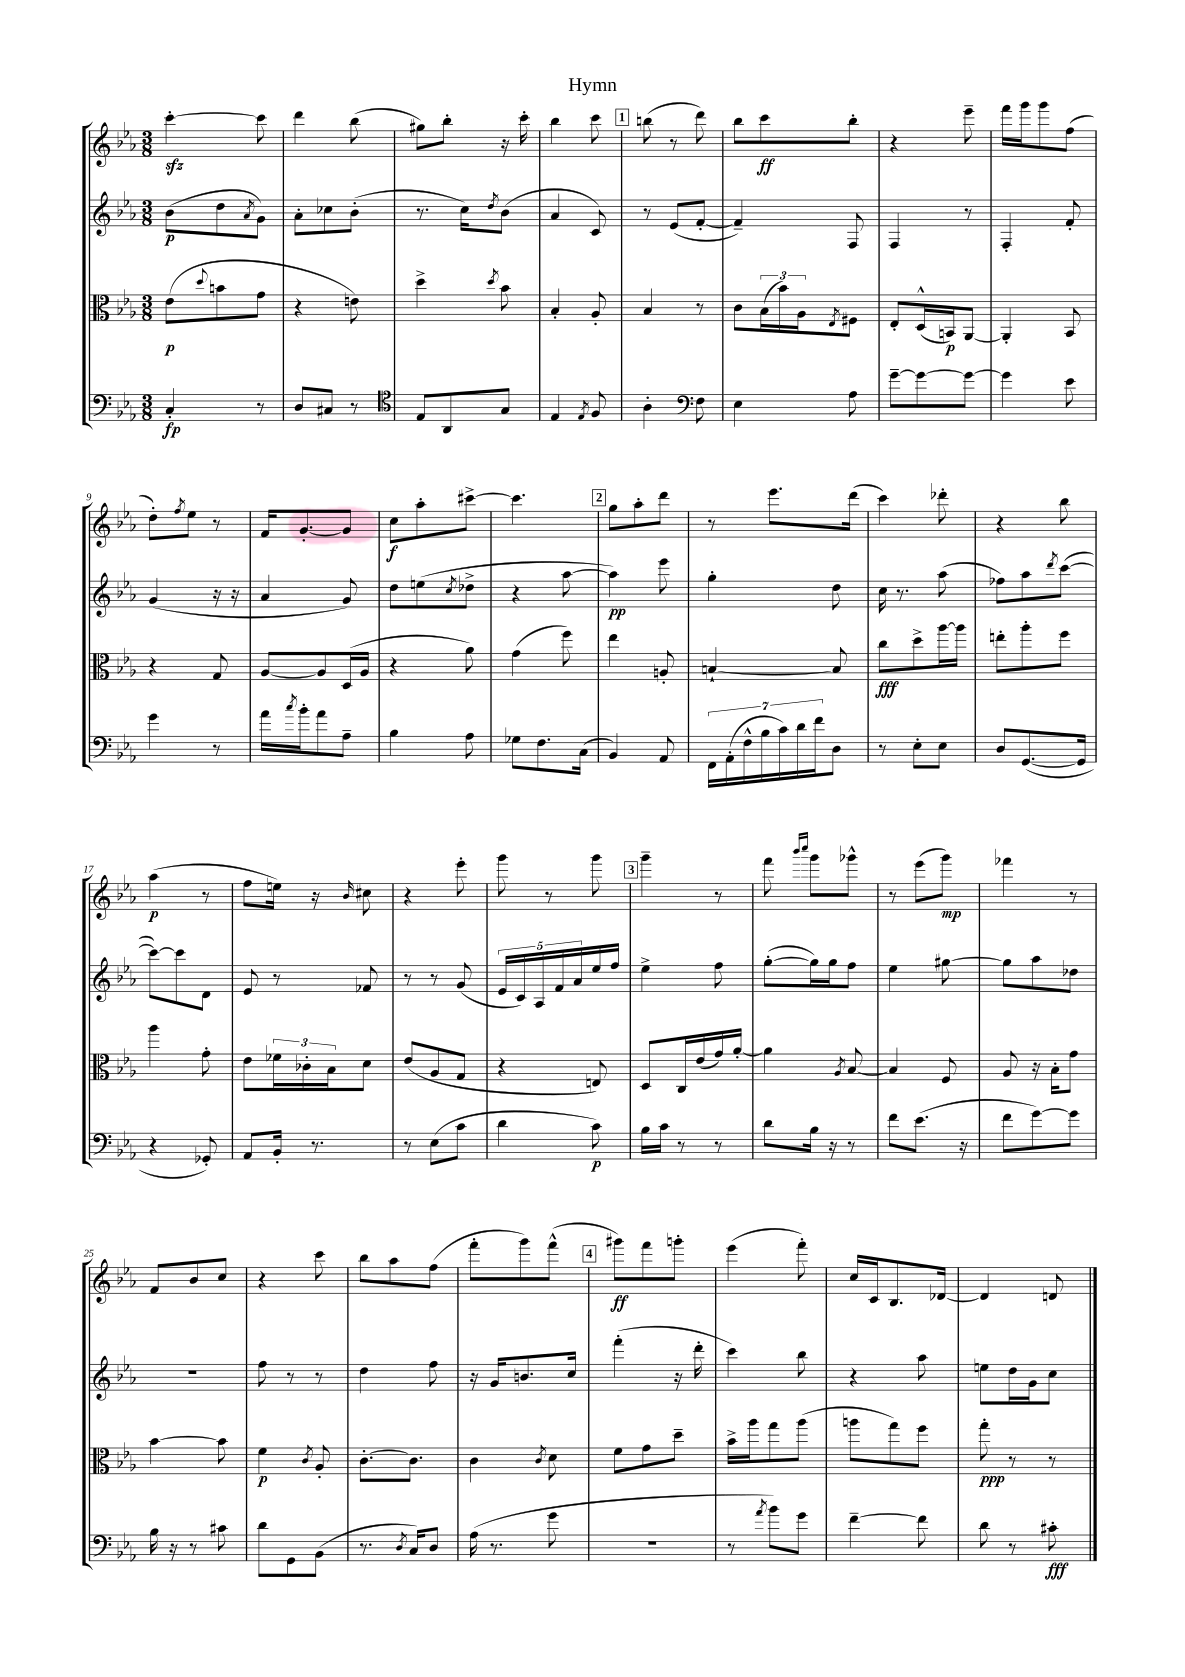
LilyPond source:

\header { title = "Hymn" }
<<
\new StaffGroup <<
\new Staff = "s0" {
    \clef treble \key ees \major \numericTimeSignature \time 3/8
    c'''4~-.\sfz c'''8 |
    d'''4 bes''8( |
    gis''8) bes''8-. r16 c'''16-. |
    bes''4 c'''8 |
    \mark \markup { \box "1" } b''8( r8 d'''8) |
    bes''8 c'''8\ff bes''8-. |
    r4 ees'''8-- |
    f'''16 g'''16 g'''8 f''8( |
    d''8-.) \acciaccatura { f''8 } ees''8 r8 |
    f'16 g'8.~-. g'8 |
    c''8\f aes''8-. cis'''8~-> |
    cis'''4. |
    \mark \markup { \box "2" } g''8 aes''8-. d'''8 |
    r8 ees'''8. d'''16( |
    c'''4) des'''8-. |
    r4 bes''8 |
    aes''4\p( r8 |
    f''8 e''16) r16 \grace { bes'16 } cis''8 |
    r4 ees'''8-. |
    g'''8 r8 g'''8 |
    \mark \markup { \box "3" } g'''4-- r8 |
    f'''8 \grace { bes'''16 c''''16 } g'''8 ges'''8-^ |
    r8 ees'''8( g'''8\mp) |
    fes'''4 r8 |
    f'8 bes'8 c''8 |
    r4 c'''8 |
    bes''8 aes''8 f''8( |
    f'''8-. g'''8) f'''8-^( |
    \mark \markup { \box "4" } gis'''8\ff) f'''8 g'''8-. |
    ees'''4( f'''8-.) |
    c''16 c'16 bes8. des'16~ |
    des'4 d'8 \bar "|." |
}
\new Staff = "s1" {
    \clef treble \key ees \major \numericTimeSignature \time 3/8
    bes'8\p( d''8 \acciaccatura { aes'8 } g'8) |
    aes'8-. ces''8 bes'8-.( |
    r8. c''16) \acciaccatura { d''8 } bes'8( |
    aes'4 c'8) |
    \mark \markup { \box "1" } r8 ees'8( f'8~-. |
    f'4--) f8 |
    f4 r8 |
    f4-. f'8-. |
    g'4( r16 r16 |
    aes'4 g'8) |
    d''8 e''8( \acciaccatura { c''8 } des''8-> |
    r4 aes''8~ |
    \mark \markup { \box "2" } aes''4\pp) ees'''8 |
    g''4-. d''8 |
    c''16 r8. aes''8( |
    fes''8) aes''8 \acciaccatura { d'''8 } c'''8~( |
    c'''8~) c'''8 d'8 |
    ees'8 r8 fes'8 |
    r8 r8 g'8( |
    \tuplet 5/4 { ees'16 c'16) aes16 f'16 aes'16 } ees''16 f''16 |
    \mark \markup { \box "3" } ees''4-> f''8 |
    g''8~-.( g''16) g''16 f''8 |
    ees''4 gis''8~ |
    gis''8 aes''8 des''8 |
    R4. |
    f''8 r8 r8 |
    d''4 f''8 |
    r16 g'16 b'8. c''16 |
    \mark \markup { \box "4" } f'''4-.( r16 d'''16-. |
    c'''4) bes''8 |
    r4 aes''8 |
    e''8 d''16 g'16 c''8 \bar "|." |
}
\new Staff = "s2" {
    \clef alto \key ees \major \numericTimeSignature \time 3/8
    ees'8\p( \appoggiatura { d''8 } b'8 g'8 |
    r4 e'8) |
    d''4-> \acciaccatura { d''8 } bes'8 |
    bes4-. aes8-. |
    \mark \markup { \box "1" } bes4 r8 |
    c'8 \tuplet 3/2 { bes16( bes'16) aes16 } \acciaccatura { ees8 } fis8 |
    ees8-. d16-^( b,16\p) aes,8~ |
    aes,4-. bes,8 |
    r4 g8 |
    aes8~ aes8 d16( aes16 |
    r4 aes'8) |
    g'4( f''8) |
    \mark \markup { \box "2" } ees''4 a8-. |
    b4~-! b8 |
    c''8\fff d''8-> aes''16~ aes''16 |
    e''8-. aes''8-. f''8 |
    aes''4 g'8-. |
    ees'8 \tuplet 3/2 { fes'16 ces'16-. bes16 } d'8 |
    ees'8( aes8 g8 |
    r4 e8) |
    \mark \markup { \box "3" } d8 c16 ees'16( g'16) aes'16~-. |
    aes'4 \acciaccatura { aes8 } bes8~ |
    bes4 f8 |
    aes8 r16 bes16-. g'8 |
    bes'4~ bes'8 |
    f'4\p \acciaccatura { c'8 } aes8-. |
    c'8.~-. c'8. |
    c'4 \acciaccatura { c'8 } d'8 |
    \mark \markup { \box "4" } f'8 g'8 d''8-- |
    bes'16-> aes''16 g''8 aes''8( |
    a''8 g''8) f''8 |
    g''8-.\ppp r8 r8 \bar "|." |
}
\new Staff = "s3" {
    \clef bass \key ees \major \numericTimeSignature \time 3/8
    c4-.\fp r8 |
    d8 cis8 r8 |
    \clef tenor ees8 aes,8 g8 |
    ees4 \acciaccatura { ees8 } f8 |
    \mark \markup { \box "1" } aes4-. \clef bass f8 |
    ees4 aes8 |
    g'8~-- g'8~ g'8~ |
    g'4 ees'8 |
    g'4 r8 |
    aes'16 \acciaccatura { c''8 } bes'16-. aes'8 aes8-- |
    bes4 aes8 |
    ges8 f8. c16( |
    \mark \markup { \box "2" } bes,4) aes,8 |
    \tuplet 7/4 { f,16 aes,16-.( f16-^ bes16 c'16) d'16 f'16 } d8 |
    r8 ees8-. ees8 |
    d8 g,8.~( g,16 |
    r4 ges,8-.) |
    aes,8 bes,16-. r8. |
    r8 ees8( c'8 |
    d'4 c'8\p) |
    \mark \markup { \box "3" } bes16 c'16 r8 r8 |
    d'8 bes16 r16 r8 |
    f'8 ees'8.( r16 |
    f'8 g'8~) g'8 |
    bes16 r16 r8 cis'8 |
    d'8 g,8 bes,8( |
    r8. \acciaccatura { d8 } c16) d8 |
    aes16( r8. g'8 |
    \mark \markup { \box "4" } R4. |
    r8 \acciaccatura { aes'8 } bes'8) g'8 |
    f'4~-- f'8 |
    d'8 r8 cis'8-.\fff \bar "|." |
}
>>
>>
